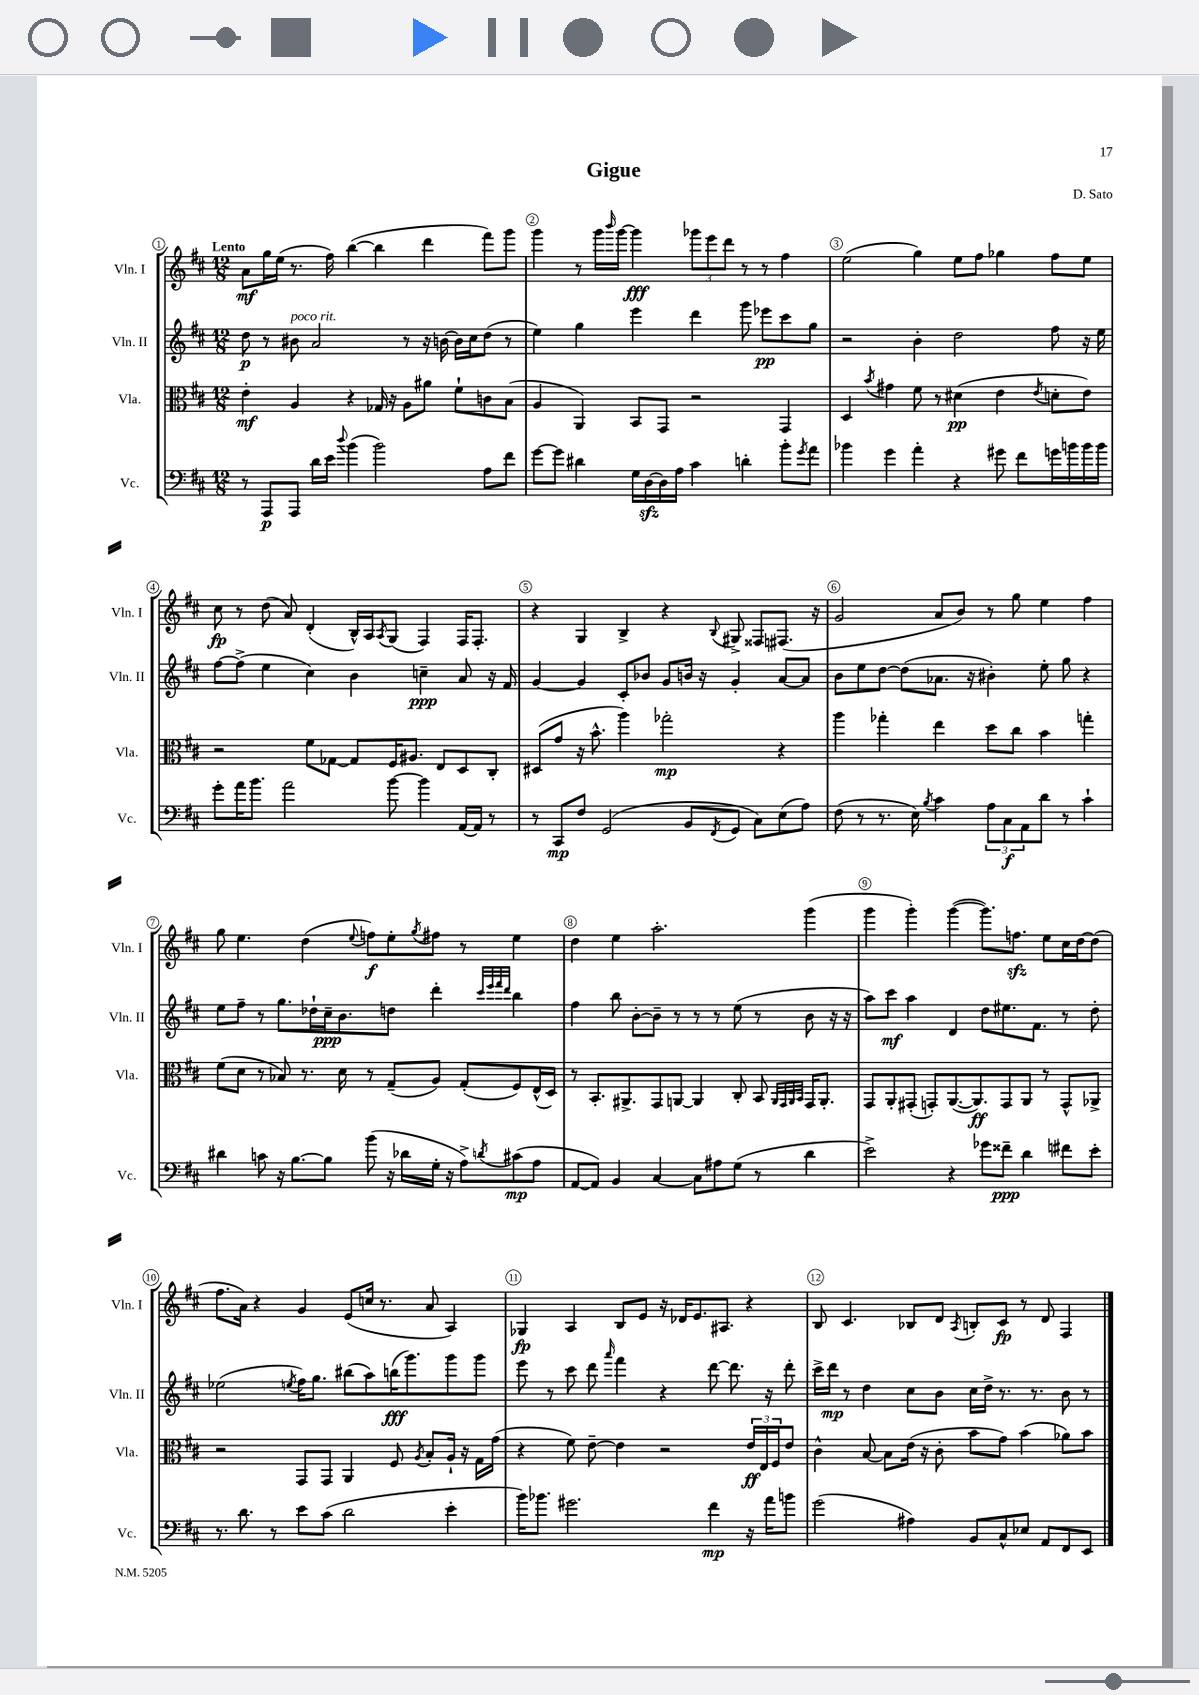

**kern	**kern	**kern	**kern
*staff4	*staff3	*staff2	*staff1
*clefF4	*clefC3	*clefG2	*clefG2
*k[f#c#]	*k[f#c#]	*k[f#c#]	*k[f#c#]
*M12/8	*M12/8	*M12/8	*M12/8
8r	4e'	8dd	8a
8AAA	.	8r	16gg
.	.	.	(16ee
8AAA	4A	8b#	8.r
16d	.	2a	.
16e	.	.	16ff#)
8qqdd	.	.	.
(4b	4r	.	([4bb
2b)	16G-	.	4bb]
.	16r	.	.
.	8A	8r	.
.	8a#	16r	4ddd
.	.	[16b	.
.	8f#`	16b]	.
.	.	16cc#	.
8A	8c	(8dd	8fff#)
8f#	(8B	8r	8ggg
=	=	=	=
[8g	4A	4ee)	4ggg
8g]	.	.	.
4d#	4AA)	4gg	8r
.	.	.	16ggg
.	.	.	16qqbbb
.	.	.	[16ggg
16G	8BB	4eee	4ggg]
[16D	.	.	.
16D]	8GG	.	.
16A	.	.	.
4c#	2r	4ddd	12ggg-
.	.	.	12eee
.	.	.	12ddd
4d'	.	8ggg	8r
.	.	8eee-	8r
8b'	4GG	8ccc#	4ff#
8qg	.	.	.
8a	.	8gg	.
=	=	=	=
4b-	4D	2r	(2ee
.	8qb	.	.
4g	4g#	.	.
4a'	8f#	4b'	4gg)
.	8r	.	.
4r	(4d#	2dd	8ee
.	.	.	8ff#
8g#	4e	.	4gg-
8f#	.	.	.
.	8qe	.	.
16g	8d'	8ff#	8ff#
16b	.	.	.
16b	8e)	16r	8ee
16b	.	16ee	.
=	=	=	=
8g'	2r	[8ff#	8cc#
16a	.	(8ff#^]	8r
8.b	.	.	.
.	.	4ee	(8dd
2a	.	.	8a)
.	8f#	4cc#)	(4d'
.	[8G-	.	.
.	8G-]	4b	16B^^)
.	.	.	16A
.	.	.	8qA
[8b	16F#	.	(8G
.	8.A#	.	.
4b]	.	4cc~	4F#)
.	8E	.	.
[16AA	8D	8a	16F#
16AA]	.	.	8.F#'
8r	8C#'	16r	.
.	.	16f#	.
=	=	=	=
8r	(8D#	[4g	4r
8CC#	8g	.	.
8F#	16r	4g]	4G
.	8.b^^	.	.
(2GG	.	.	.
.	4aa)	8c#'	4B^
.	.	8b-	.
.	2gg-'	8g	4r
8BB	.	16b	.
.	.	16r	.
8qFF#	.	.	8qqB
8GG	.	4g'	8G#^
8C#)	.	.	8F##
(8E	4r	[8a	(8.F#
8A)	.	8a]	.
.	.	.	16r
=	=	=	=
(8F#	4aa	8b	2g
8r	.	8ee	.
8.r	4gg-'	[8dd	.
.	.	(8dd]	.
16E)	.	.	.
8qB	.	.	.
4c#	4ee	8.a-	8a
.	.	.	8b)
.	.	16r	.
12A	8dd	4b#')	8r
12C#	.	.	.
.	8cc#	.	8gg
12AA	.	.	.
8d	4b	8ee'	4ee
8r	.	8gg	.
4c#`	4gg'	4r	4ff#
=	=	=	=
4d#	(8f#	8ee	8gg
.	8d	8ff#~	4.ee
8c	8r	8r	.
16r	8B-)	8.gg	.
[8.B	.	.	.
.	8.r	.	(4dd
.	.	16dd-`	.
8B]	.	16cc#~	.
.	16d	8.b	.
.	.	.	8qqee
(8b	8r	.	8ff)
16r	(8G~	8dd	8ee'
16d-	.	.	.
.	.	.	8qgg
16G'	8A)	4ddd'	8ff#
16r	.	.	.
8A^)	(8G'	.	8r
.	.	32qqccc#	.
.	.	32qqeee	.
.	.	32qqfff#	.
8qd	.	32qqddd	.
(8c#	8F#)	4bb	4ee
8A	(16E^^	.	.
.	16D)	.	.
=	=	=	=
[8AA	8r	4ff#	4dd
8AA])	8.BB'	.	.
4BB	.	8bb	4ee
.	8.AA#^	.	.
.	.	[8b'	.
[4C#	8GG	8b~]	2.aa'
.	[8AA	8r	.
8C#]	4AA]	8r	.
8A#	.	8r	.
(8G	8C#'	(8ee	.
8r	8BB	8r	.
.	32qqAA	.	.
.	32qqGG	.	.
.	32qqAA	.	.
.	32qqBB	.	.
4d	16GG	8b	(4ggg
.	8.AA'	.	.
.	.	16r	.
.	.	16r	.
=	=	=	=
2e^)	8GG	8aa)	4ggg
.	8AA'	8ccc#	.
.	(8GG#'	4aa	4ggg')
.	8GG')	.	.
4r	([8.AA	4d	([4ggg
.	8.AA])	.	.
8g-	.	8dd	8.ggg])
8f##~	8GG	8.ee#	.
.	.	.	8.ff
4d	8AA	.	.
.	.	8.f#	.
.	8r	.	8ee
8f#	8GG^^	8r	16cc#
.	.	.	[16dd
8e'	8AA-^	8dd'	(8dd]
=	=	=	=
8.r	2r	(2ee-	8.ff#
8.d	.	.	16a)
.	.	.	4r
8r	.	.	.
.	.	8qee	.
8e	8GG	16ff#)	4g
.	.	8.gg	.
(8c#	8GG	.	.
2d	4AA	(8bb#	(8e
.	.	8aa)	16cc
.	.	.	8.r
.	8F#	(16bb	.
.	.	8.ggg)	.
.	8qA	.	.
.	8B'	.	8a
4e'	16A`	8ggg	4A)
.	16r	.	.
.	16G	8ggg	.
.	(16g	.	.
=	=	=	=
16b)	4r	8eee	4G-
8.b-	.	.	.
.	.	8r	.
2.g#	8f#)	8ccc#	4A
.	[8e~	8ddd	.
.	.	16qqaaa	.
.	4e]	4fff#	8B
.	.	.	8e
.	2r	4r	16r
.	.	.	16d-
.	.	.	8.e
4f#	.	[8ddd	.
.	.	.	8.A#
.	.	8.ddd]	.
16r	24e	.	4r
.	24E	.	.
16a	.	16r	.
.	24F#	.	.
8b	8e	8ddd'	.
=	=	=	=
(2g	4c#^^	16ccc#^	8B
.	.	16ddd	.
.	.	8r	4.c#
.	[8B	4dd	.
.	8B]	.	.
4A#)	(16e	8cc#	8B-
.	16r	.	.
.	8c#'	8b	8d
.	.	.	8qA
8BB	8b	16cc#	8B'
.	.	16dd^	.
8C#^^	8g)	8.r	8c#
8E-	(4b	.	8r
.	.	8.r	.
8AA	.	.	8d
8FF#	8a-)	8b	4F#
8EE	8b	8r	.
==	==	==	==
*-	*-	*-	*-
